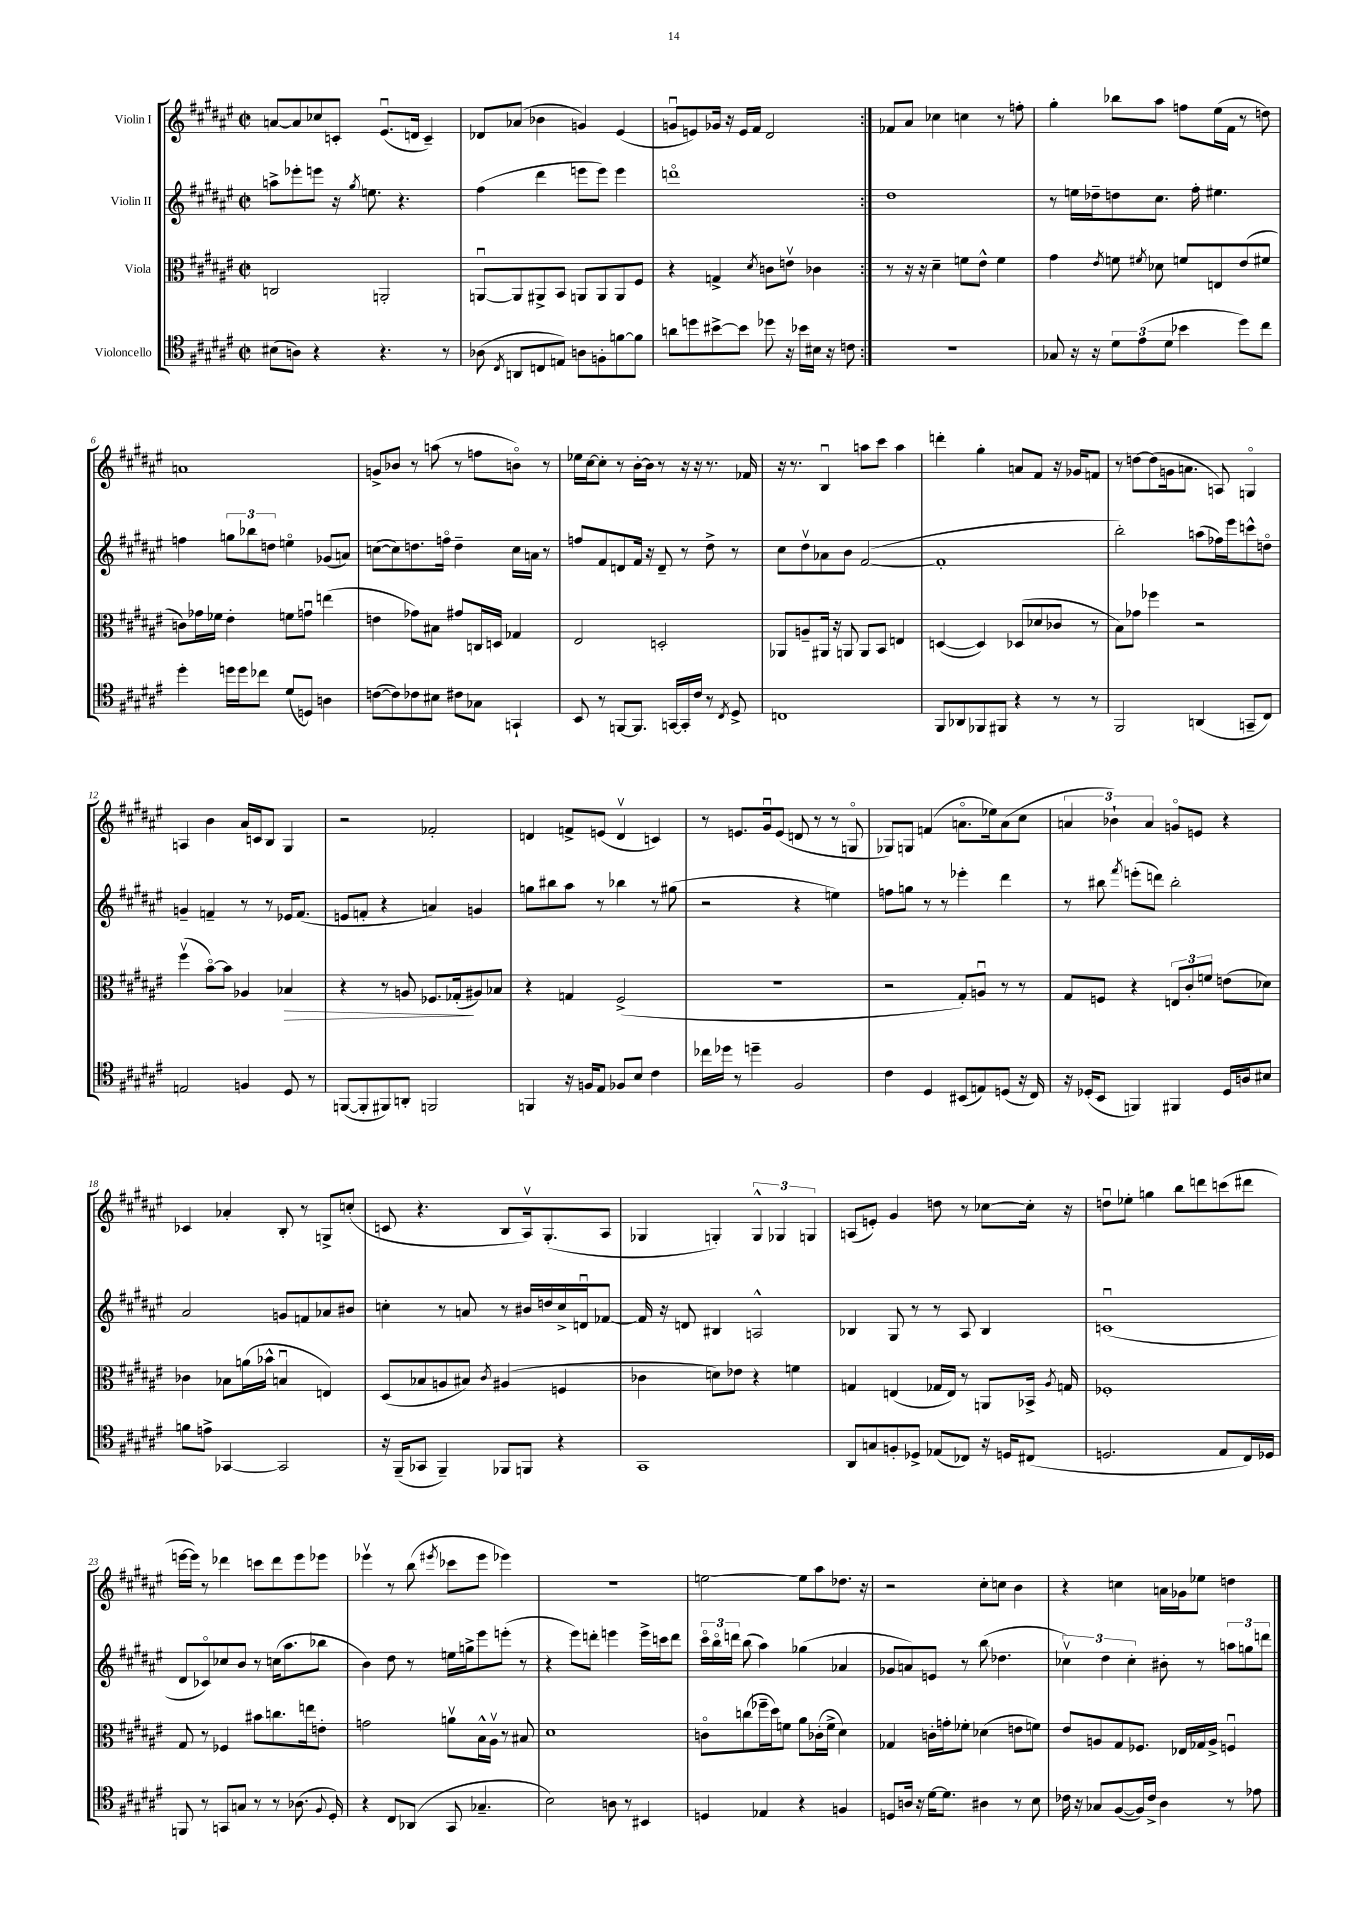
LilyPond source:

<<
\new StaffGroup <<
\new Staff = "s0" \with { instrumentName = "Violin I" } {
    \clef treble \key fis \major \defaultTimeSignature \time 2/2
    \autoBeamOff \repeat volta 2 { a'8[~ a'8 ces''8 c'8]-. eis'8.[\downbow( d'16] c'4--) |
    des'8[ aes'8]( bes'4 g'4) eis'4( |
    g'8[\downbow e'8) ges'16] r16 e'16[ fis'16] dis'2 | }
    fes'8[ ais'8] ces''4 c''4 r8 f''8-. |
    gis''4-. bes''8[ ais''8] f''8[ eis''16( fis'16] r8 d''8) |
    a'1 |
    g'8[-> bes'8] r8 a''8( r8 f''8[ b'8]\flageolet) r8 |
    ees''16[ cis''16~ cis''8]-. r8 b'16[~-. b'16] r8 r16 r16 r8. fes'16 |
    r16 r8. b4\downbow a''8[ cis'''8] a''4 |
    d'''4-. gis''4-. a'8[ fis'8] r16 ges'16[ f'8] |
    r8 d''8[~ d''8( g'16 a'8.] a8) g4\flageolet |
    a4 b'4 ais'16[ c'16 b8] gis4 |
    r2 fes'2-. |
    d'4 f'8[-> e'8]( d'4\upbow c'4) |
    r8 e'8.[ gis'16\downbow e'8]( d'8 r8 r8 g8\flageolet |
    ges8[) g8] f'4( a'8.[\flageolet ees''16) a'8( cis''8] |
    \tuplet 3/2 { a'4 bes'4-!) a'4 } g'8[\flageolet e'8] r4 |
    ces'4 aes'4-. b8-. r8 g8[-> c''8]-.( |
    c'8 r4. b8[ ais16\upbow) gis8.-.( ais8] |
    ges4 g4-.) \tuplet 3/2 { g4-^ ges4 g4 } |
    a8[( e'8]-.) gis'4 d''8 r8 ces''8[~ ces''16]-. r16 |
    d''8[\downbow ees''8]-. g''4 b''8[ d'''8 c'''8( dis'''8] |
    e'''16[~ e'''16]) r8 des'''4 c'''8[ des'''8 e'''8 ees'''8] |
    ees'''4\upbow r8 b''8( \acciaccatura { eis'''8 } ces'''8[ eis'''8] ees'''4) |
    r1 |
    e''2~ e''8[ ais''8 des''8.] r16 |
    r2 cis''8[-. c''8] b'4 |
    r4 c''4 a'16[ ges'16 ees''8] d''4 \bar "|." |
}
\new Staff = "s1" \with { instrumentName = "Violin II" } {
    \clef treble \key fis \major \defaultTimeSignature \time 2/2
    \autoBeamOff \repeat volta 2 { a''8[-> ees'''8-. e'''8] r16 \acciaccatura { gis''8 } e''8. r4. |
    fis''4( dis'''4 e'''8[ e'''8]) e'''4 |
    d'''1\flageolet | }
    dis''1 |
    r8 e''16[ des''16-- d''8 cis''8.] fis''16-. eis''4. |
    f''4 \tuplet 3/2 { g''8[ bes''8 d''8] } e''4\flageolet ges'8[( a'8]) |
    c''8[~( c''8) d''8. f''16]\flageolet d''4-- c''16[ a'16] r8 |
    f''8[ fis'8 d'8 fis'16] r16 d'8-- r8 dis''8-> r8 |
    cis''8[ dis''8\upbow aes'8 b'8] fis'2~( |
    fis'1-. |
    b''2-.) a''8[( fes''16) eis'''16 c'''8-^ d''8]\flageolet |
    g'4-- f'4-- r8 r8 ees'16[ f'8.]( |
    e'8[ f'8]-. r4 a'4) g'4 |
    g''8[ bis''8 ais''8] r8 bes''4 r8 gis''8( |
    r2 r4 e''4) |
    f''8[ g''8] r8 r8 ees'''4-. dis'''4 |
    r8 bis''8 \acciaccatura { fis'''8 } e'''8[-.( d'''8]) bis''2-. |
    ais'2 g'8[ f'8 aes'8 bis'8] |
    c''4-. r8 a'8 r8 bis'16[ d''16 c''16-> d'16\downbow fes'8]~ |
    fes'16 r16 d'8 bis4 a2-^ |
    bes4 gis8 r8 r8 ais8 bes4 |
    c'1\downbow( |
    dis'8[ ces'8\flageolet) ces''8 b'8] r8 c''16[( ais''8. bes''8] |
    b'4) dis''8 r8 e''16[ g''16-> eis'''8 e'''8]-.( r8 |
    r4 eis'''8[) d'''8]-. e'''4 e'''16[-> c'''16 d'''8] |
    \tuplet 3/2 { cis'''16[\flageolet b''16\flageolet d'''16] } b''8( ais''4) ges''4( aes'4 |
    ges'8[ a'8) e'8] r8 b''8( des''4. |
    \tuplet 3/2 { ces''4\upbow) dis''4 ces''4-. } bis'8-. r8 \tuplet 3/2 { a''8[ g''8 d'''8] } \bar "|." |
}
\new Staff = "s2" \with { instrumentName = "Viola" } {
    \clef alto \key fis \major \defaultTimeSignature \time 2/2
    \autoBeamOff \repeat volta 2 { c2 a,2-. |
    a,8[~\downbow a,8 ais,8-> b,8] a,8[ a,8 a,8 fis8] |
    r4 g4-> \acciaccatura { dis'8 } c'8[ e'8]\upbow ces'4 | }
    r8 r16 r16 dis'4-- f'8[ eis'8]-^ f'4 |
    gis'4 \acciaccatura { eis'8 } f'8 \acciaccatura { fis'8 } des'8 f'8[ e8 eis'8( fis'8] |
    c'8[) ges'16 fes'16] eis'4-. f'8[ g'8]\downbow e''4( |
    e'4 ges'8[) bis8] gis'8[ c16 d16] ges4 |
    eis2 d2-. |
    aes,8[ a8-- ais,16] r16 a,8 a,8[ b,8] e4 |
    d4~( d4) des8[( des'8 ces'8] r8 |
    b8[) ges'8] fes''4 r2 |
    fis''4\upbow( b'8[~\flageolet) b'8] aes4 bes4\> |
    r4 r8 a8 fes8.[ ges16-.\!( ais8) bes8] |
    r4 g4 fis2->( |
    r1 |
    r2 gis8[-.) a8]\downbow r8 r8 |
    gis8[ f8] r4 \tuplet 3/2 { e8[ cis'8-. f'8] } e'8[( des'8]) |
    ces'4 bes8[ a'16( bes'16]-^ b4\downbow e4) |
    dis8[( bes8 a8 bis8]) \acciaccatura { cis'8 } ais4( f4 |
    ces'4 d'8[) ees'8] r4 f'4 |
    g4 e4( ges16[ e16]) r8 a,8[ bes,16]-> \acciaccatura { ais8 } g16 |
    fes1-. |
    gis8 r8 fes4 bis'8[ c''8. e''16 e'8]-. |
    g'2 a'8[\upbow b16-^ ais16]\upbow r8 bis8 |
    dis'1 |
    c'8[\flageolet c''8( fes''16-- dis''16) f'8] ais'8[ ces'16-.( f'16]-> dis'4) |
    ges4 c'16[-. g'16-. fes'8]-. des'4( e'8[ f'8]) |
    eis'8[ a8 gis8 fes8.] ees16[ ges16 a16]-> f4\downbow \bar "|." |
}
\new Staff = "s3" \with { instrumentName = "Violoncello" } {
    \clef tenor \key fis \major \defaultTimeSignature \time 2/2
    \autoBeamOff \repeat volta 2 { bis8[( a8]) r4 r4. r8 |
    aes8( \acciaccatura { cis8 } a,8[ c8 e8]) a8[ f8-. f'8~ f'8] |
    a'8[ d''8 bis'8~-> bis'8] des''8 r16 bes'16[ bis16] r16 c'8 | }
    R1 |
    ges8 r16 r16 \tuplet 3/2 { dis'8[ eis'8( dis'8] } bes'4 dis''8[) cis''8] |
    dis''4-. d''16[ d''16 ces''8] dis'8[( d8]) a4 |
    c'8[~( c'8) ces'8 bis8] cis'8[ ges8] g,4-! |
    b,8 r8 f,8[~ f,8.] g,16[~ g,16-. cis'16] r8 \acciaccatura { cis8 } dis8-> |
    c1 |
    fis,8[ aes,8 fes,8 fis,8] r4 r8 r8 |
    fis,2 a,4( g,8[-- cis8]) |
    e2 f4 dis8 r8 |
    f,8[~( f,8-. fis,8) a,8]-. f,2 |
    f,4 r16 f16[ eis8] fes8[ b8] cis'4 |
    ces''16[ des''16] r8 d''4-- fis2 |
    cis'4 dis4 bis,8[( e8) d8]( r16 cis16) |
    r16 des16[-.( b,8] f,4) fis,4 des16[ a16 bis8] |
    f'8[ e'8]-> ges,4~ ges,2 |
    r16 fis,16[--( ges,8] fis,4--) fes,8[ f,8] r4 |
    gis,1 |
    ais,8[ g8 f8-. des8]-> ees8[( ces8]) r16 d16[ cis8]( |
    d2. eis8[ cis16) des16] |
    f,8 r8 g,8[ g8] r8 r8 aes8.( \appoggiatura { fis8 } dis16-.) |
    r4 cis8[ aes,8]( gis,8 ges4.-- |
    b2) a8 r8 bis,4 |
    d4 ees4 r4 f4 |
    d8[ a16] r16 dis'16[~ dis'8.] ais4 r8 b8 |
    ces'16 r16 ges8[ fis8~( fis16) ces'16]-> ais4 r8 ees'8 \bar "|." |
}
>>
>>
